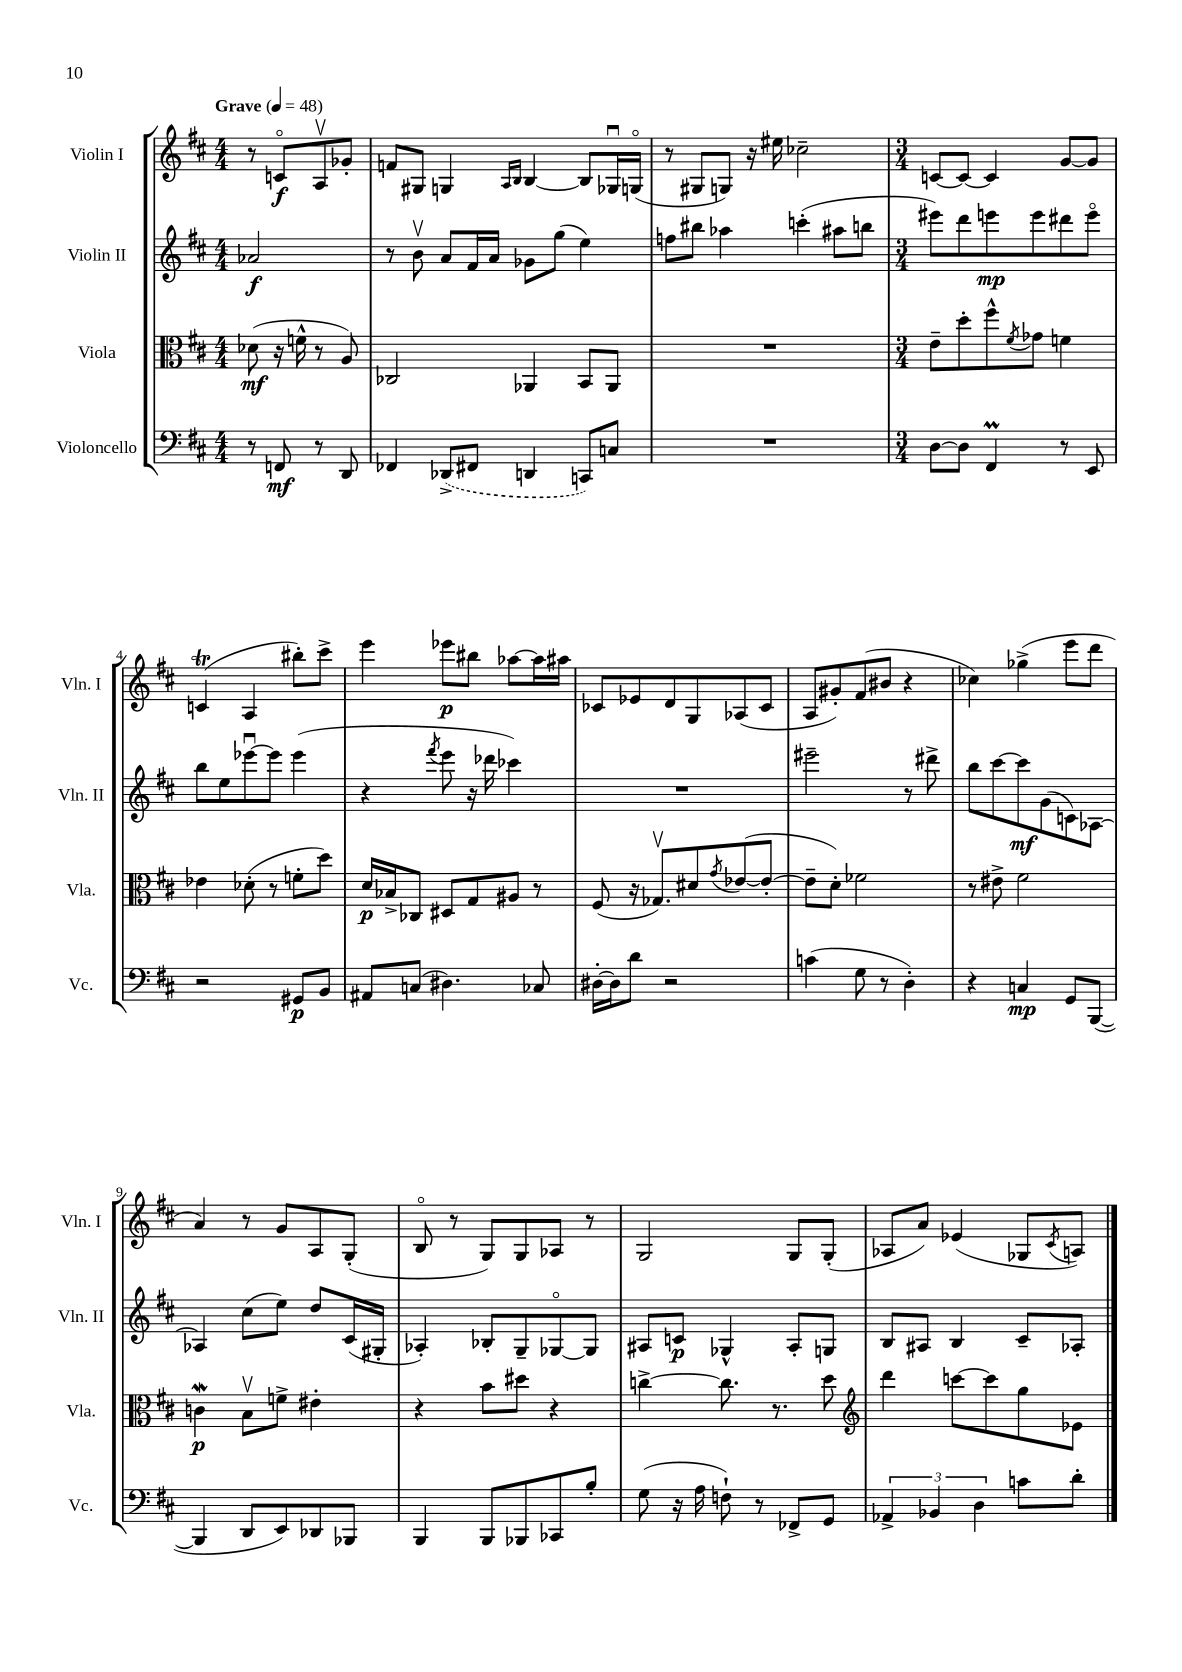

**kern	**dynam	**kern	**dynam	**kern	**dynam	**kern	**dynam
*part4	*part4	*part3	*part3	*part2	*part2	*part1	*part1
*staff4	*staff4	*staff3	*staff3	*staff2	*staff2	*staff1	*staff1
*I"Violoncello	*	*I"Viola	*	*I"Violin II	*	*I"Violin I	*
*I'Vc.	*	*I'Vla.	*	*I'Vln. II	*	*I'Vln. I	*
*clefF4	*	*clefC3	*	*clefG2	*	*clefG2	*
*k[f#c#]	*	*k[f#c#]	*	*k[f#c#]	*	*k[f#c#]	*
*M4/4	*	*M4/4	*	*M4/4	*	*M4/4	*
*MM48	*	*MM48	*	*MM48	*	*MM48	*
=	=	=	=	=	=	=	=
!	!	!	!	!	!	!LO:TX:a:B:t=Grave	!
8r	.	(8d-X\	mf	2a-X/	f	8r	.
8FFn/	mf	16r	.	.	.	8cn/L	f
.	.	16fn^^\	.	.	.	.	.
8r	.	8r	.	.	.	8Av/	.
8DD/	.	8A/)	.	.	.	8g-X'/J	.
=1	=1	=1	=1	=1	=1	=1	=1
4FF-X/	.	2C-X/	.	8r	.	8fn/L	.
.	.	.	.	8bv\	.	8G#X/J	.
(8DD-X^/L	.	.	.	8a/L	.	4Gn/	.
8FF#X/J	.	.	.	16f#/L	.	.	.
.	.	.	.	16a/JJ	.	.	.
.	.	.	.	.	.	16qqA/LL	.
.	.	.	.	.	.	16qqB/JJ	.
4DDn/	.	4AA-X/	.	8g-X\L	.	[4B/	.
.	.	.	.	(8gg\J	.	.	.
8CCn/L)	.	8BB/L	.	4ee\)	.	8B/L]	.
8Cn/J	.	8AA-/J	.	.	.	16G-Xu/L	.
.	.	.	.	.	.	(16Gn/JJ	.
=2	=2	=2	=2	=2	=2	=2	=2
1r	.	1r	.	8ffn\L	.	8r	.
.	.	.	.	8bb#X\J	.	8G#X/L	.
.	.	.	.	4aa-X\	.	8Gn/J)	.
.	.	.	.	.	.	16r	.
.	.	.	.	.	.	16ee#X\	.
.	.	.	.	(4cccn'\	.	2cc-X~\	.
.	.	.	.	8aa#X\L	.	.	.
.	.	.	.	8bbn\J	.	.	.
=3	=3	=3	=3	=3	=3	=3	=3
*M3/4	*	*M3/4	*	*M3/4	*	*M3/4	*
[8D\L	.	8e~\L	.	8eee#X\L)	.	[8cn/L	.
8D\J]	.	8dd'\	.	8ddd\	.	8c/J_	.
4FF#m/	.	8ff#^^\	.	8eeen\	mp	4c/]	.
.	.	8qf#/	.	.	.	.	.
.	.	8g-X\J	.	8eee\	.	.	.
8r	.	4fn\	.	8ddd#X\	.	[8g/L	.
8EE/	.	.	.	8eee\J	.	8g/J]	.
!!LO:LB:g=z
=4	=4	=4	=4	=4	=4	=4	=4
2r	.	4e-X\	.	8bb\L	.	(4cnT/	.
.	.	.	.	8ee\	.	.	.
.	.	(8d-X'\	.	[8eee-Xu\	.	4A/	.
.	.	8r	.	8eee-\J]	.	.	.
8GG#X/L	p	8fn'\L	.	(4eee-\	.	8bb#X'\L)	.
8BB/J	.	8dd\J)	.	.	.	8ccc#^\J	.
=5	=5	=5	=5	=5	=5	=5	=5
8AA#X/L	.	16d/LL	p	4r	.	4eee\	.
.	.	16B-X^/J	.	.	.	.	.
(8Cn/J	.	8C-X/J	.	.	.	.	.
.	.	.	.	8qfff#/	.	.	.
4.D#X\)	.	8D#X/L	.	8eee\	.	8eee-X\L	p
.	.	8G/	.	16r	.	8bb#X\J	.
.	.	.	.	16ddd-X\	.	.	.
.	.	8A#X/J	.	4ccc-X\)	.	[8aa-X\L	.
8C-X/	.	8r	.	.	.	16aa-\L]	.
.	.	.	.	.	.	16aa#X\JJ	.
=6	=6	=6	=6	=6	=6	=6	=6
[16D#X'\LL	.	(8F#/	.	2.r	.	8c-X/L	.
16D#\J]	.	.	.	.	.	.	.
8d\J	.	16r	.	.	.	8e-X/	.
.	.	8.G-Xv/L)	.	.	.	.	.
2r	.	.	.	.	.	8d/	.
.	.	8d#X/	.	.	.	8G/	.
.	.	8qg/	.	.	.	.	.
.	.	([8e-X/	.	.	.	(8A-X/	.
.	.	8e-'/J_	.	.	.	8c-/J	.
=7	=7	=7	=7	=7	=7	=7	=7
(4cn\	.	8e-~\L]	.	2eee#X~\	.	8A/L	.
.	.	8d'\J)	.	.	.	8g#X'/)	.
8G\	.	2f-X\	.	.	.	(8f#/	.
8r	.	.	.	.	.	8b#X/J	.
4D'\)	.	.	.	8r	.	4r	.
.	.	.	.	8ddd#X^\	.	.	.
=8	=8	=8	=8	=8	=8	=8	=8
4r	.	8r	.	8bb\L	.	4cc-X\)	.
.	.	8e#X^\	.	[8ccc#\	.	.	.
4Cn/	mp	2f#\	.	8ccc#\]	mf	(4gg-X^\	.
.	.	.	.	(8g\	.	.	.
8GG/L	.	.	.	8cn\)	.	8eee\L	.
([8BBB/J	.	.	.	[8A-X\J	.	8ddd\J	.
!!LO:LB:g=z
=9	=9	=9	=9	=9	=9	=9	=9
4BBB/]	.	4cnw\	p	4A-X/]	.	4a/)	.
8DD/L	.	8Bv\L	.	(8cc#\L	.	8r	.
8EE/)	.	8fn^\J	.	8ee\J)	.	8g/L	.
8DD-X/	.	4e#X'\	.	8dd/L	.	8A/	.
8BBB-X/J	.	.	.	(16c#/L	.	(8G'/J	.
.	.	.	.	16G#X'/JJ	.	.	.
=10	=10	=10	=10	=10	=10	=10	=10
4BBB/	.	4r	.	4A-X'/)	.	8B/	.
.	.	.	.	.	.	8r	.
8BBB/L	.	8b\L	.	8B-X'/L	.	8G/L)	.
8BBB-X/	.	8dd#X\J	.	8G~/	.	8G/	.
8CC-X/	.	4r	.	[8G-X/	.	8A-X/J	.
8B'/J	.	.	.	8G-/J]	.	8r	.
=11	=11	=11	=11	=11	=11	=11	=11
(8G\	.	[4ccn^\	.	8A#X/L	.	2G/	.
16r	.	.	.	8cn/J	p	.	.
16A\	.	.	.	.	.	.	.
8Fn`\)	.	8.cc\]	.	4G-X^^/	.	.	.
8r	.	.	.	.	.	.	.
.	.	8.r	.	.	.	.	.
8FF-X^/L	.	.	.	8A#'/L	.	8G/L	.
8GG/J	.	8dd\	.	8Gn/J	.	(8G'/J	.
=12	=12	=12	=12	=12	=12	=12	=12
*	*	*clefG2	*	*	*	*	*
6AA-X^/	.	4ddd\	.	8B/L	.	8A-X/L	.
.	.	.	.	8A#X/J	.	8a/J)	.
6BB-X/	.	.	.	.	.	.	.
.	.	[8cccn\L	.	4B/	.	(4e-X/	.
6D\	.	.	.	.	.	.	.
.	.	8ccc\]	.	.	.	.	.
8cn\L	.	8gg\	.	8c#~/L	.	8G-X/L	.
.	.	.	.	.	.	8qc#/	.
8d'\J	.	8e-X\J	.	8A-X'/J	.	8An/J)	.
==	==	==	==	==	==	==	==
*-	*-	*-	*-	*-	*-	*-	*-
